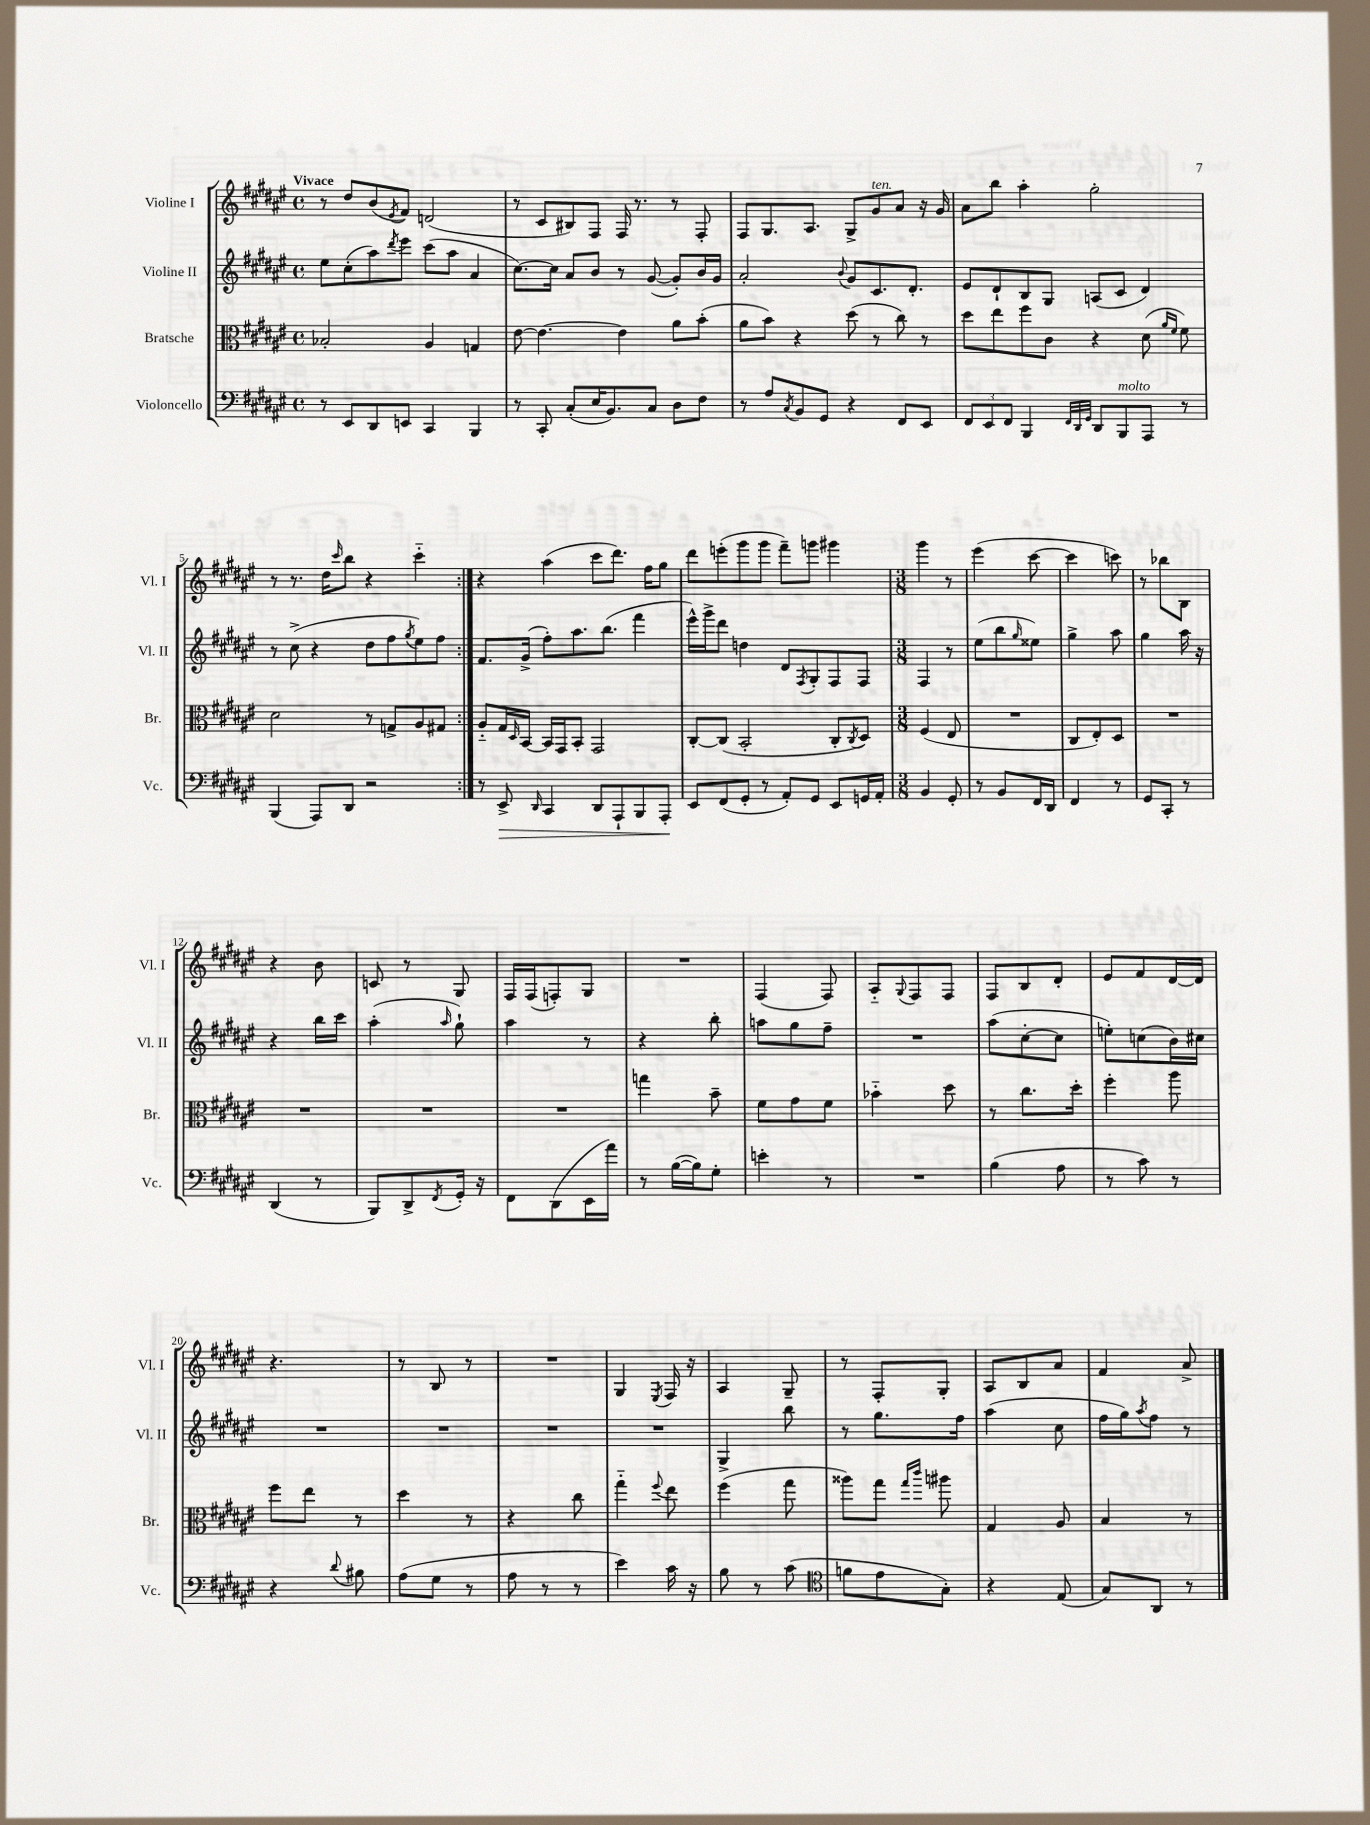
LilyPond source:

<<
\new StaffGroup <<
\new Staff = "s0" \with { instrumentName = "Violine I" shortInstrumentName = "Vl. I" } {
    \clef treble \key fis \major \defaultTimeSignature \time 4/4 \tempo "Vivace"
    \repeat volta 2 { r8 dis''8 b'8( \acciaccatura { eis'8 } fis'8) d'2( |
    r8 cis'8 bis8) fis8 fis16 r8. r8 fis8-. |
    fis8 gis8. ais8. gis8-> gis'8^\markup { \italic "ten." } ais'8 r16 gis'16 |
    ais'8 b''8 ais''4-. gis''2-. |
    r8 r8. dis''16 \grace { cis'''16 } b''8 r4 cis'''4-_ | }
    r4 ais''4( cis'''8 dis'''8.) fis''16 gis''8 |
    dis'''8 e'''8-.( gis'''8 gis'''8 fis'''8--) g'''8 gis'''4 |
    \numericTimeSignature \time 3/8 gis'''4 r8 |
    eis'''4( cis'''8~ |
    cis'''4 c'''8) |
    r8 bes''8 b8 |
    r4 b'8 |
    c'8 r8 gis8 |
    fis16 fis16( f8-.) gis8 |
    R4. |
    fis4( fis8) |
    ais8-_ \appoggiatura { gis8 } fis8 fis8 |
    fis8 b8 dis'8-. |
    eis'8 fis'8 dis'16~ dis'16 |
    r4. |
    r8 b8 r8 |
    R4. |
    gis4 \acciaccatura { eis8 } fis16 r16 |
    ais4 gis8-- |
    r8 fis8-. gis8-. |
    ais8 b8 ais'8 |
    fis'4 ais'8-> \bar "|." |
}
\new Staff = "s1" \with { instrumentName = "Violine II" shortInstrumentName = "Vl. II" } {
    \clef treble \key fis \major \defaultTimeSignature \time 4/4
    \repeat volta 2 { eis''8 cis''8-.( ais''8) \acciaccatura { dis'''8 } eis'''8 cis'''8( ais''8 ais'4 |
    cis''8.~) cis''16 ais'8 b'8 r8 gis'8~( gis'8-.) b'16 gis'16 |
    ais'2-. \appoggiatura { b'8 } gis'8 cis'8. dis'8.-. |
    eis'8 dis'8-! b8 gis8 a8( cis'8 dis'4) |
    r8 cis''8->( r4 dis''8 fis''8 \acciaccatura { gis''8 } eis''8) fis''8 | }
    fis'8. gis'16->( fis''8-.) ais''8. b''8.( fis'''4 |
    eis'''16-^) gis'''16-> dis'''8 d''4 dis'8 \acciaccatura { fis8 } gis8-. fis8 fis8 |
    \numericTimeSignature \time 3/8 fis4 r8 |
    eis''8( b''8 \grace { gis''16 } eisis''8) |
    gis''4-> ais''8 |
    gis''4 ais''16 r16 |
    r4 b''16 cis'''16 |
    ais''4-.( \grace { ais''16 } gis''8-!) |
    ais''4 r8 |
    r4 b''8-. |
    a''8 gis''8 fis''8-- |
    R4. |
    ais''8( cis''8~-. cis''8 |
    e''8-.) c''8( b'16) cis''16 |
    R4. |
    R4. |
    R4. |
    R4. |
    gis4-> b''8 |
    r8 gis''8. fis''16 |
    ais''4( cis''8 |
    fis''16 gis''16) \acciaccatura { ais''8 } fis''8 r8 \bar "|." |
}
\new Staff = "s2" \with { instrumentName = "Bratsche" shortInstrumentName = "Br." } {
    \clef alto \key fis \major \defaultTimeSignature \time 4/4
    \repeat volta 2 { bes2-. ais4 g4 |
    eis'8~ eis'4.~ eis'4 ais'8 b'8-.( |
    ais'8 b'8) r4 dis''8( r8 cis''8) r8 |
    dis''8 eis''8 fis''8 cis'8 r4 dis'8( \grace { ais'16 fis'16 } fis'8) |
    dis'2 r8 g8-> ais8 gis8 | }
    ais8-_ gis16 \grace { dis16 } b,16~ b,16 gis,16 b,8-. gis,2 |
    cis8~-. cis8( b,2-. cis8-. \acciaccatura { cis8 } dis8) |
    \numericTimeSignature \time 3/8 fis4( eis8 |
    R4. |
    cis8 eis8-.) dis8 |
    R4. |
    R4. |
    R4. |
    R4. |
    g''4 b'8-- |
    fis'8 gis'8 fis'8 |
    bes'4-_ dis''8 |
    r8 cis''8. dis''16-. |
    fis''4-. ais''8 |
    fis''8 eis''8 r8 |
    dis''4 r8 |
    r4 cis''8 |
    gis''4-_ \appoggiatura { fis''8 } eis''8 |
    fis''4( gis''8 |
    aisis''8) gis''8 \grace { gis''16 cis'''16 } ais''8 |
    gis4 ais8 |
    b4 r8 \bar "|." |
}
\new Staff = "s3" \with { instrumentName = "Violoncello" shortInstrumentName = "Vc." } {
    \clef bass \key fis \major \defaultTimeSignature \time 4/4
    \repeat volta 2 { r8 eis,8 dis,8 e,8 cis,4 b,,4 |
    r8 cis,8-. cis8-.( eis16 b,8.) cis8 dis8 fis8 |
    r8 ais8 \acciaccatura { cis8 } b,8 gis,8 r4 fis,8 eis,8 |
    \tuplet 3/2 { fis,8 eis,8 fis,8 } b,,4 \grace { fis,32 dis,32 gis,32 } dis,8 b,,8^\markup { \italic "molto" } ais,,8 r8 |
    b,,4( ais,,8) dis,8 r2 | }
    r8 eis,8->\> \grace { dis,16 } cis,4 dis,8 ais,,8-! b,,8 ais,,8-.\! |
    eis,8 fis,8( gis,8-. r8 ais,8-.) gis,8 eis,8 g,16 ais,16-. |
    \numericTimeSignature \time 3/8 b,4 gis,8-. |
    r8 b,8 fis,16 dis,16 |
    fis,4 r8 |
    gis,8 cis,8-. r8 |
    dis,4( r8 |
    b,,8) dis,8-> \acciaccatura { fis,8 } gis,16-. r16 |
    fis,8 dis,8( eis,16 ais'16) |
    r8 b16~( b16) gis8-. |
    e'4-. r8 |
    R4. |
    b4( ais8 |
    r8 cis'8) r8 |
    r4 \appoggiatura { dis'8 } bis8 |
    ais8( gis8 r8 |
    ais8 r8 r8 |
    eis'4) cis'16 r16 |
    b8 r8 cis'8( |
    \clef tenor f'8 eis'8 gis8-.) |
    r4 eis8( |
    gis8) ais,8 r8 \bar "|." |
}
>>
>>
